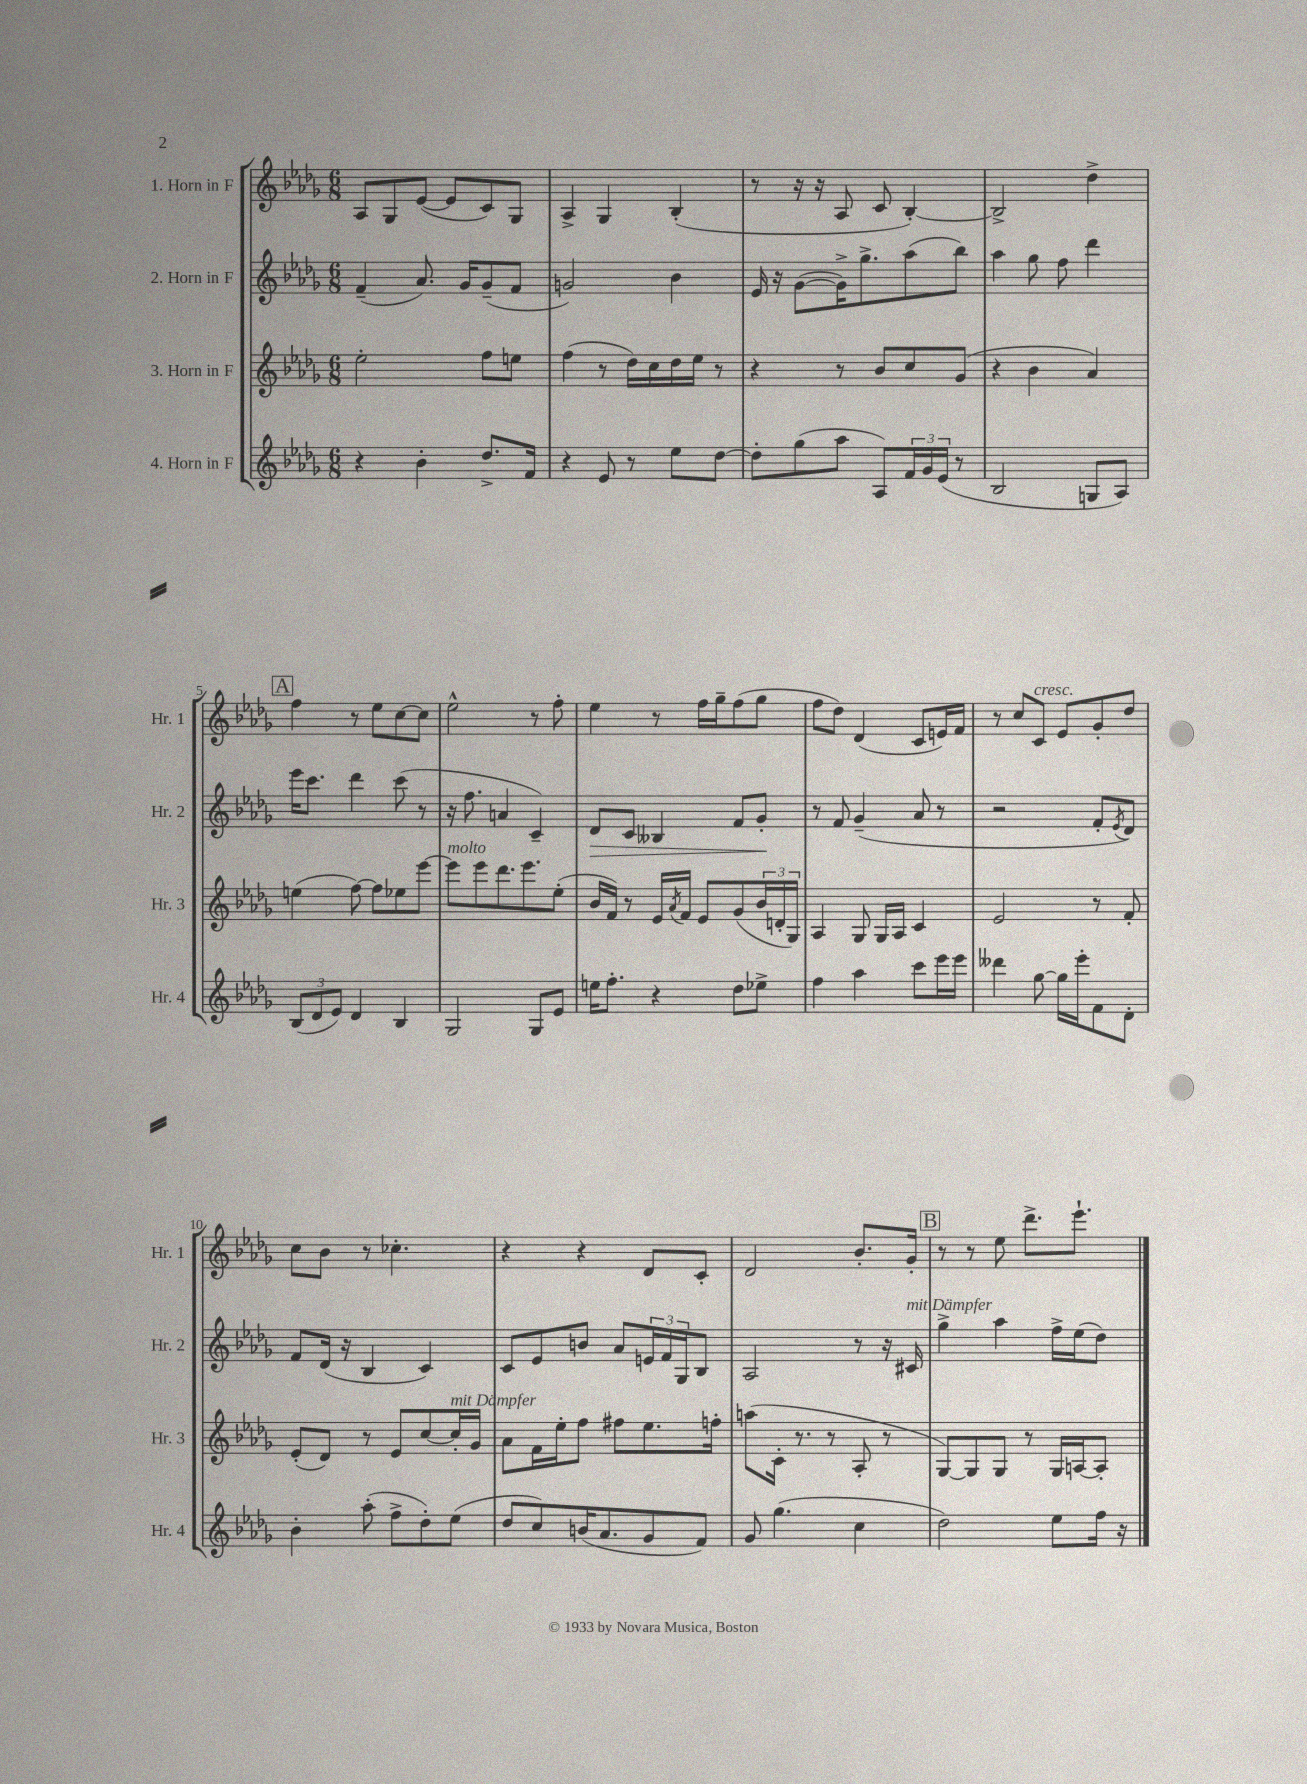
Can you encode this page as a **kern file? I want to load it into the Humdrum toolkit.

**kern	**kern	**kern	**dynam	**kern
*part4	*part3	*part2	*part2	*part1
*staff4	*staff3	*staff2	*staff2	*staff1
*I"4. Horn in F	*I"3. Horn in F	*I"2. Horn in F	*	*I"1. Horn in F
*I'Hr. 4	*I'Hr. 3	*I'Hr. 2	*	*I'Hr. 1
*clefG2	*clefG2	*clefG2	*	*clefG2
*k[b-e-a-d-g-]	*k[b-e-a-d-g-]	*k[b-e-a-d-g-]	*	*k[b-e-a-d-g-]
*M6/8	*M6/8	*M6/8	*	*M6/8
=1	=1	=1	=1	=1
4r	2ee-'\	(4f~/	.	8A-/L
.	.	.	.	8G-/
4b-'\	.	8.a-/)	.	([8e-/J
.	.	.	.	8e-/L]
.	.	16g-/KL	.	.
8.dd-^/L	8ff\L	(8g-~/	.	8c/)
.	8een\J	8f/J	.	8G-/J
16f/Jk	.	.	.	.
=2	=2	=2	=2	=2
4r	(4ff\	2gn/)	.	4A-^/
8e-/	8r	.	.	4G-/
8r	16dd-\LL)	.	.	.
.	16cc\	.	.	.
8ee-\L	16dd-\	4b-\	.	(4B-'/
.	16ee-\JJ	.	.	.
[8dd-\J	8r	.	.	.
=3	=3	=3	=3	=3
8dd-'\L]	4r	16e-/	.	8r
.	.	16r	.	.
(8gg-\	.	([8g-\L	.	16r
.	.	.	.	16r
8aa-\J	8r	16g-^\K])	.	8A-/
.	.	8.gg-^\	.	.
8A-/L)	8b-/L	.	.	8c/
24f/L	8cc/	(8aa-\	.	[4B-'/)
24g-/	.	.	.	.
(24e-/JJ	.	.	.	.
8r	(8g-/J	8bb-\J)	.	.
=4	=4	=4	=4	=4
2B-/	4r	4aa-\	.	2B-^/]
.	4b-\	8gg-\	.	.
.	.	8ff\	.	.
8Gn/L	4a-/)	4ddd-\	.	4dd-^\
8A-/J)	.	.	.	.
!!LO:LB:g=z
!!LO:REH:place=s1:t=A
=5	=5	=5	=5	=5
(12B-/L	(4een\	16eee-\KL	.	4ff\
.	.	8.ccc\J	.	.
12d-/	.	.	.	.
12e-/J)	.	.	.	.
4d-/	[8ff\)	4ddd-\	.	8r
.	8ff\L]	.	.	8ee-\L
4B-/	8ee-X\	(8ccc\	.	[8cc\
.	[8eee-\J	8r	.	8cc\J]
=6	=6	=6	=6	=6
!	!LO:TX:a:i:t=molto	!	!	!
2G-/	8eee-\L]	16r	.	2ee-^^\
.	.	8.ff\	.	.
.	8eee-\	.	.	.
.	8.ddd-\	4an/	.	.
.	8.eee-\	.	.	.
8G-/L	.	4c~/)	.	8r
8e-/J	(8ee-'\J	.	.	8ff'\
=7	=7	=7	=7	=7
!	!	!	!LO:HP:b	!
16een\KL	16b-/LL	8d-/L	>	4ee-\
8.ff'\J	16f/JJ)	.	.	.
.	8r	8c/J	.	.
4r	16e-/LL	4B--X/	.	8r
.	8qa-/	.	.	.
.	16f/JJ	.	.	.
.	8e-/L	.	.	16ff\LL
.	.	.	.	16gg-~\J
8dd-\L	(8g-/	8f/L	.	(8ff\
8ee-X^\J	24b-/L	8g-'/J	.	8gg-\J
.	24dn'/	.	.	.
.	24G-/JJ)	.	.	.
.	.	.	]	.
=8	=8	=8	=8	=8
4ff\	4A-/	8r	.	8ff\L
.	.	8f/	.	8dd-\J)
4aa-\	8G-/	(4g-~/	.	(4d-/
.	16G-/LL	.	.	.
.	16A-/JJ	.	.	.
8ccc\L	4c/	8a-/	.	8c/L
16eee-\L	.	8r	.	16en/L)
16eee-\JJ	.	.	.	16f/JJ
=9	=9	=9	=9	=9
4ddd--X\	2e-/	2r	.	8r
.	.	.	.	8cc/L
!	!	!	!	!LO:TX:a:i:t=cresc.
[8gg-\	.	.	.	8c/J
16gg-\LL]	.	.	.	8e-/L
16eee-'\J	.	.	.	.
8f\	8r	8f'/L	.	8g-'/
.	.	8qe-/	.	.
8d-'\J	8f'/	8d-/J)	.	8dd-/J
!!LO:LB:g=z
=10	=10	=10	=10	=10
4b-'\	(8e-'/L	8f/L	.	8cc\L
.	8d-/J)	(16d-/Jk	.	8b-\J
.	.	16r	.	.
(8aa-'\	8r	4B-/	.	8r
8ff^\L	8e-/L	.	.	4.cc-X'\
8dd-'\)	[8cc/	4c/)	.	.
!	!LO:TX:a:i:t=mit Dämpfer	!	!	!
(8ee-\J	16cc'/L]	.	.	.
.	16g-/JJ	.	.	.
=11	=11	=11	=11	=11
8dd-/L	8a-\L	8c/L	.	4r
8cc/)	16f\L	8e-/	.	.
.	16ee-'\J	.	.	.
(16bn/K	8ff\J	8bn/J	.	4r
8.a-/	.	.	.	.
.	8ff#X\L	8a-/L	.	.
8g-/	8.ee-\	24en/L	.	8d-/L
.	.	24f/	.	.
.	.	24G-/J	.	.
8f/J)	.	8B-/J	.	8c'/J
.	16ffn'\Jk	.	.	.
=12	=12	=12	=12	=12
8g-/	(8aan\L	2A-/	.	2d-/
(4.gg-\	16c'\Jk	.	.	.
.	8.r	.	.	.
.	8r	.	.	.
4cc\	8A-'/	8r	.	8.b-'/L
.	8r	16r	.	.
!	!	!LO:TX:a:i:t=mit Dämpfer	!	!
.	.	16c#X/	.	16g-'/Jk
!!LO:REH:place=s1:t=B
=13	=13	=13	=13	=13
2dd-\)	[8G-/L)	4gg-^\	.	8r
.	8G-/]	.	.	8r
.	8G-/J	4aa-\	.	8ee-\
.	8r	.	.	8.ddd-^\L
8ee-\L	16G-/LL	16ff^\LL	.	.
.	[16An/J	(16ee-\J	.	8.eee-`\J
16ff\Jk	8A'/J]	8dd-\J)	.	.
16r	.	.	.	.
==	==	==	==	==
*-	*-	*-	*-	*-
